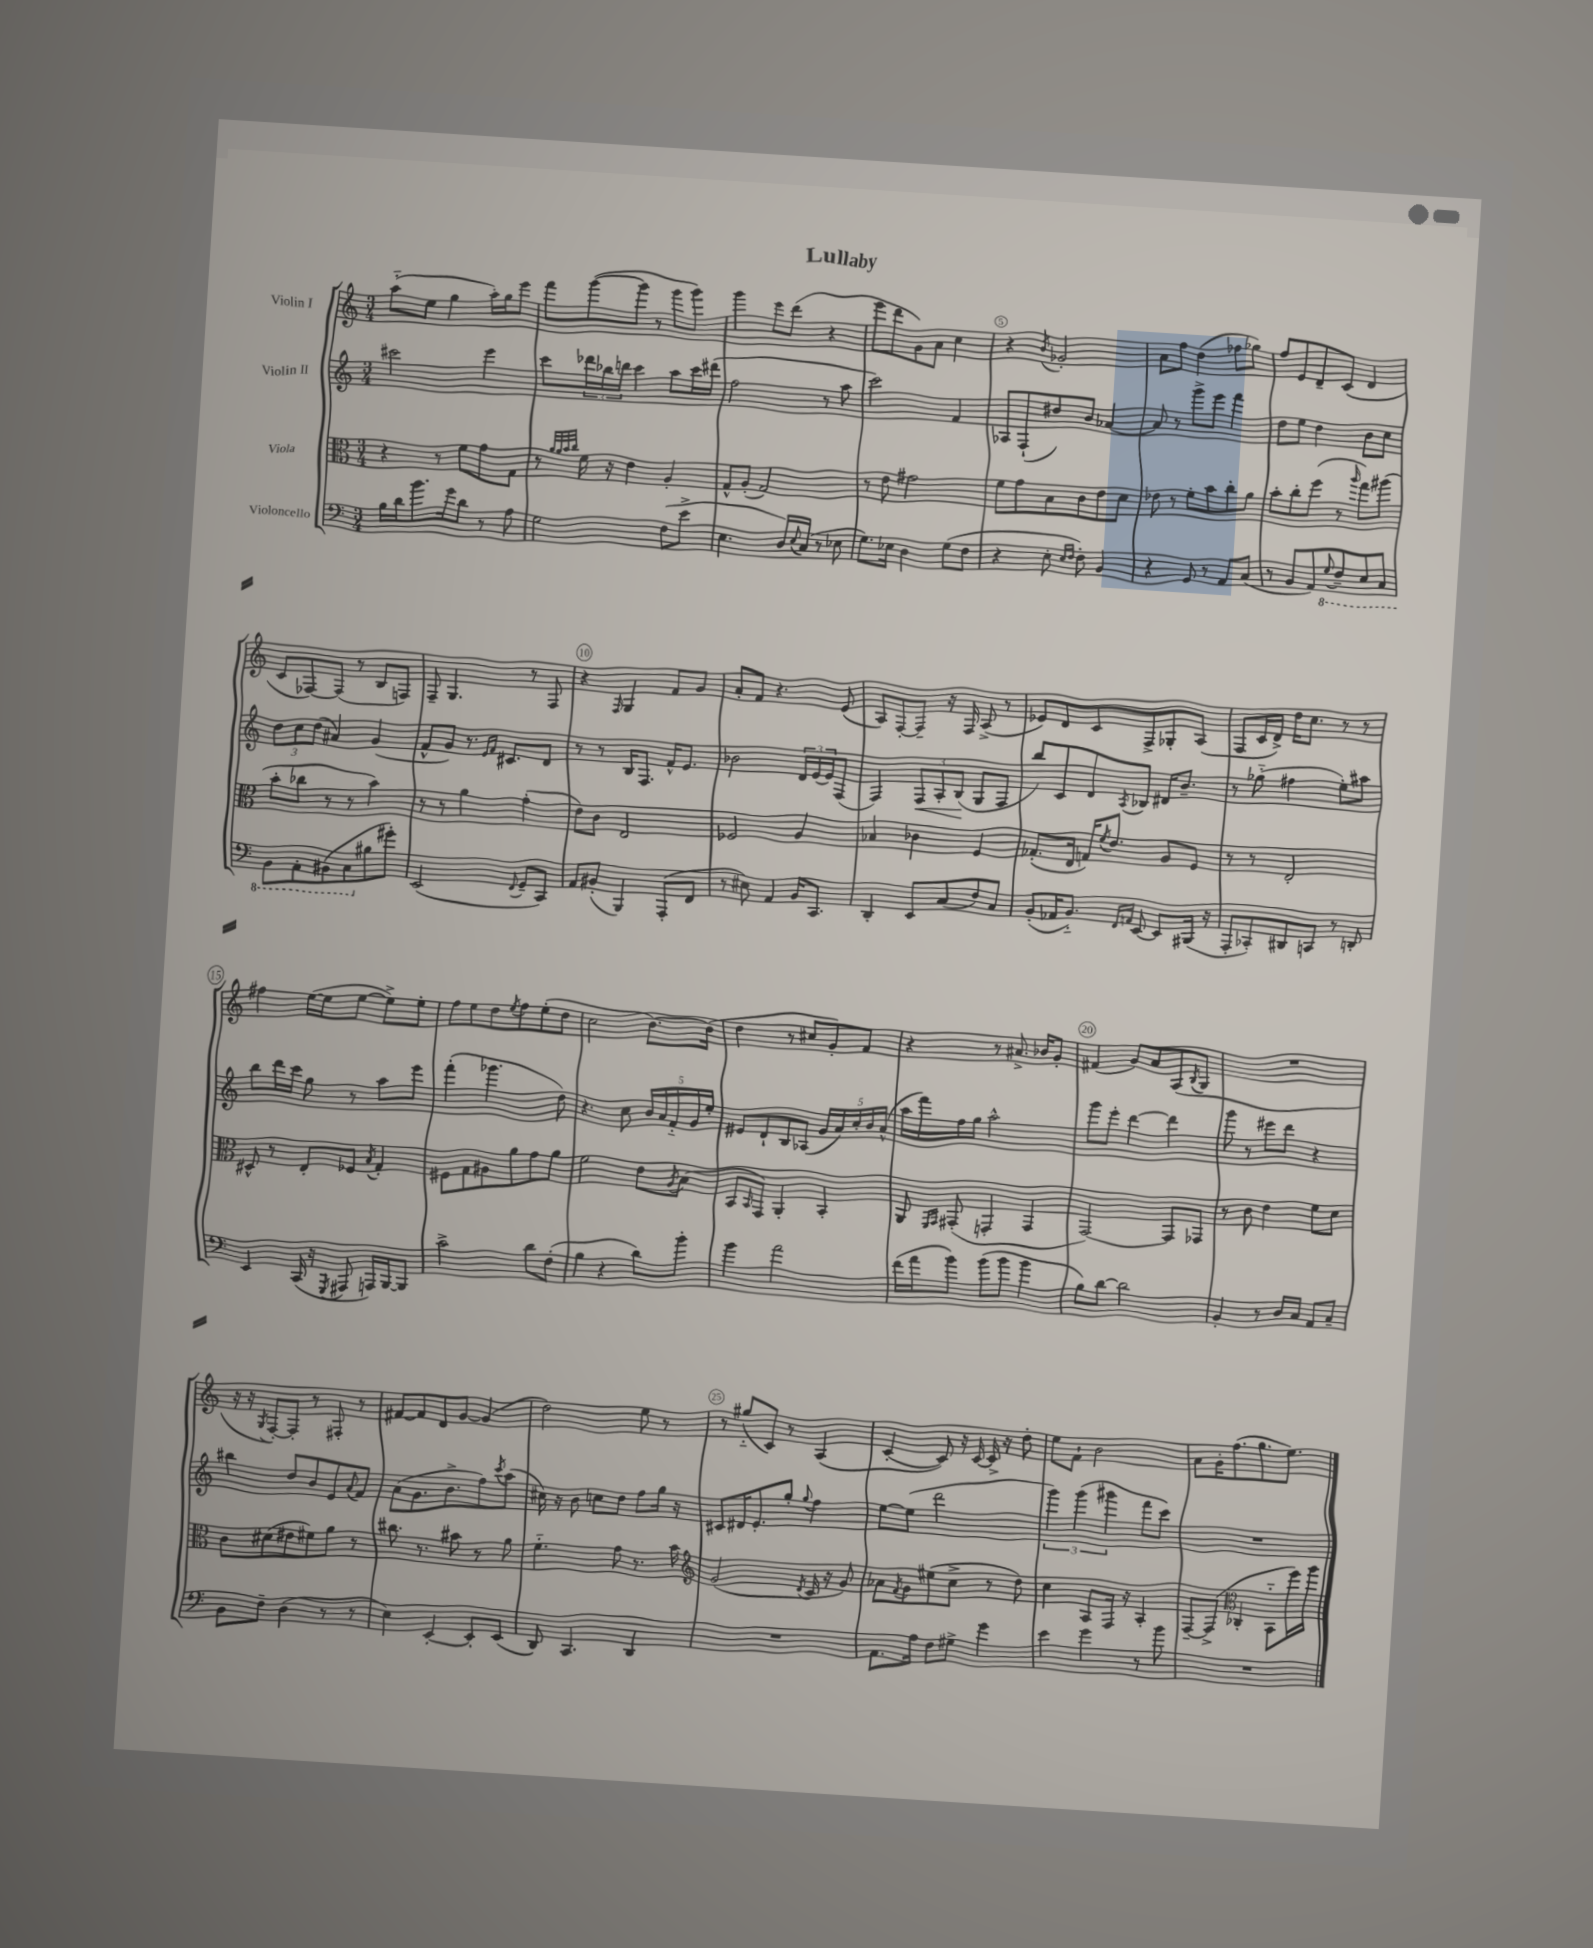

**kern	**kern	**kern	**kern
*staff4	*staff3	*staff2	*staff1
*clefF4	*clefC3	*clefG2	*clefG2
*k[]	*k[]	*k[]	*k[]
*M3/4	*M3/4	*M3/4	*M3/4
16B	4r	2ccc#	(8aa'~
16d	.	.	.
8.b	.	.	8ee
.	8r	.	4gg
16g	.	.	.
8d	8f	.	.
8r	8g	4eee	16aa')
.	.	.	16gg
8A	8G	.	8eee
=	=	=	=
2G	8r	8ccc	8fff
.	32qqa	.	.
.	32qqa	.	.
.	32qqb	.	.
.	32qqcc	.	.
.	16f	24ddd-	([8ggg
.	.	24bb-	.
.	16r	.	.
.	.	24ddd	.
.	4e	4ccc	8ggg]
.	.	.	8r
(8F	4A'	8aa	8ggg
8e^	.	16ccc	8ggg)
.	.	(16ddd#	.
=	=	=	=
4.E	8G^^	2ff	4ggg
.	(8A'	.	.
.	2G)	.	8eee
16D)	.	.	(8ddd
8qqE	.	.	.
(16C	.	.	.
8r	.	8r	4r
8E-	.	8aa	.
=	=	=	=
8.G)	8r	2ccc)	8eee
.	8e	.	8ddd
16E-	.	.	.
4D	2g#	.	8g)
.	.	.	8a
(8G	.	4f	4cc
8F	.	.	.
=	=	=	=
4r	8f	8A-	4r
.	8g	(8F`	.
.	.	.	8qb
8E'	8B	8dd#)	2g-'
16qqE	.	.	.
16qqF	.	.	.
8F')	8c	8b	.
4BB	8e	[4a-	.
.	8d	.	.
=	=	=	=
4r	8e-	8a-]	8a
.	8r	8r	8ff
8GG	8f'	8ggg^	(4dd
8r	8b	8eee	.
8AA	8cc'	4fff	8ff-
(8C	8a	.	8gg-)
=	=	=	=
8r	8b'	8dd	8ff
8BB	8cc'	8ee	8e
8AA)	(8ff	4dd	8d~
8qqGG	.	.	.
8FF~	8r	.	(8c
.	16qqaa	.	.
8EE	8gg)	8b	4d
8CC	(8aa#	8cc	.
=	=	=	=
8BBB	8b'	12dd	8c
.	.	12cc	.
8AAA'	8cc-	.	[8F-)
.	.	(12dd	.
(8BBB#	8r	4a#)	(8F-]
8CC	8r	.	8r
8B#	4b)	(4g	8B
8g#')	.	.	8F)
=	=	=	=
(2EE	8r	8f^^	8F~
.	8r	8g)	4.G
.	4a	8.r	.
.	.	16qqe	.
.	.	16qqf	.
.	.	8.c#	.
8qqFF	.	.	.
8GG~	(4g'	.	8r
8CC)	.	8d	8F
=	=	=	=
8AA	8e)	8r	4r
(8BB#'	8c	8r	.
.	.	.	16qqF
4BBB)	2E	16B	4G
.	.	8.F	.
(8AAA'	.	16f^^	8f
.	.	8.e	.
8FF	.	.	8g
=	=	=	=
8r	2F-	2b-	8a'
8E#)	.	.	8f
4AA	.	.	4.r
16BB	4A	24d	.
.	.	(24e	.
8.CC	.	.	.
.	.	24e)	.
.	.	(8F	(8e
=	=	=	=
4DD'	4B-	4F)	8A)
.	.	.	[8F'
8EE	4c-	12F	8F~]
.	.	12A'	.
(8C	.	.	16r
.	.	(12B	.
.	.	.	16F
8F)	4F	8G	(8A^
8C	.	8F	8r
=	=	=	=
(8BB'	(8.G-'	8bb)	8e-)
16AA-	.	8c	8d
8.BB'~)	16E	.	.
.	16G)	8d	8c
.	8qf	.	.
.	8.e	.	.
16qqFF	.	.	.
16qqAA	.	8qA	.
[8EE	.	8B-	8F^
8EE]	8A	16d#	8G-'
.	.	8.b~	.
(16BBB#	8F	.	(8A
16r	.	.	.
=	=	=	=
8AAA'	8r	8r	8F
8CC-')	8r	(8gg-'~	16c
.	.	.	16d^)
8DD#	2E'	4ff#	16dd
.	.	.	8.cc
8CC	.	.	.
8r	.	8ee')	8r
8DD'	.	8aa#	8r
=	=	=	=
4EE	8D#^^	8bb	4ff#
.	8r	16ddd	.
.	.	16ccc	.
(16CC	8E'	8gg	([16ee
16r	.	.	16ee]
8qGGG	.	.	.
8AAA#	8F-	8r	[8ee
.	8qB	.	.
16AAA)	4G'	8aa	8ee^])
[16BBB	.	.	.
8BBB]	.	8eee	8ee'
=	=	=	=
2c^	8F#	(4fff'	8ff
.	8G	.	8ee
.	8A#	4.ggg-	8dd
.	.	.	8qee
.	8a	.	8ff
8d	8g	.	(8ee'
(8F'	8a	8dd)	8dd
=	=	=	=
4B	2f	4.r	2cc
4r	.	.	.
.	.	8cc	.
8d)	8e	20b	[8.b)
.	.	20a	.
.	.	20f'~	.
.	8qA	.	.
8b'	(8B	.	.
.	.	20g	.
.	.	.	(16b]
.	.	20ee'	.
=	=	=	=
4b	8BB	8e#	4dd
.	16qqBB	.	.
.	8GG)	8d`	.
2a	4AA'	8B	8r
.	.	(8A-	8cc#
.	4BB'	20g	8g')
.	.	20a)	.
.	.	20cc'	.
.	.	.	8f
.	.	20b	.
.	.	(20a^^	.
=	=	=	=
(16f	8AA	16aa	4r
16a	.	16fff)	.
.	16qqFF	.	.
.	16qqGG	.	.
8b)	(8GG#'	16ff	.
.	.	16gg	.
(8b	4GG'	2aa^^	8r
8b	.	.	8.a#^
4b	4GG	.	.
.	.	.	16b-
.	.	.	8g'
=	=	=	=
8B)	[2GG)	8ggg	(4f#
[8d	.	8eee'	.
2d]	.	[4ddd	8g)
.	.	.	8a
.	8GG]	4ddd]	(8A
.	.	.	8qB
.	8GG-	.	8G
=	=	=	=
4BB'	8r	8ggg	2.r
.	8c	8r	.
8r	4e	8eee#	.
16D	.	8ddd	.
16C	.	.	.
8AA	8f	4r	.
8C~	8d	.	.
=	=	=	=
8BB	8c	4bb#	16r
.	.	.	16r
.	.	.	8qG
8F~	(8d#	.	[8F')
(4D	8e#	8dd	8F']
.	8f#)	8b	8r
8r	8a	8e	8F#'
.	.	8qqa	.
8r	8r	8f	8r
=	=	=	=
4E)	8.cc#	(8a	[8f#
.	.	8.g	8f#]
.	8.r	.	.
[4EE'	.	.	8d
.	.	8.b^	.
.	8b#	.	[8g
8EE']	8r	8ff)	(4g]
.	.	8qccc	.
(8EE	8a	(8aa	.
=	=	=	=
8DD)	4.f'~	16cc#)	2dd)
.	.	16r	.
4.CC	.	8b	.
.	.	8cc	.
.	8g	8dd	.
4DD	8.r	8ff	8ee
.	.	16gg	8r
.	16b	16r	.
=	=	=	=
*	*clefG2	*	*
2.r	(2g	8c#	8r
.	.	16d#	(8gg#'~
.	.	8.e'	.
.	.	.	8c)
.	.	8gg'	8r
.	8qd	8qqgg	.
.	16c	4ff	(4A
.	16r	.	.
.	8g)	.	.
=	=	=	=
8.AA	8a-	[8ee	[4c'
.	8qf	.	.
.	8g	(8ee]	.
16A	.	.	.
8F	(8ee#	2ddd	8c])
8G#^	8cc^	.	16r
.	.	.	[16c
4g	8r	.	16c^]
.	.	.	16r
.	8dd)	.	8dd'
=	=	=	=
4e	4cc	6ggg)	8ee
.	.	.	8f`
.	.	(6ggg	.
4g	8A	.	2b
.	.	6ggg#	.
.	16F	.	.
.	16r	.	.
8r	4A'	8fff	.
8b	.	8ccc)	.
=	=	=	=
2.r	[8F~	2.r	8a
.	(8F^]	.	16g'
.	.	.	(8.ff
*	*clefC3	*	*
.	4C-'	.	.
.	.	.	8.gg
.	8BB'~	.	.
.	.	.	8.ee)
.	16ff)	.	.
.	16aa	.	.
==	==	==	==
*-	*-	*-	*-
